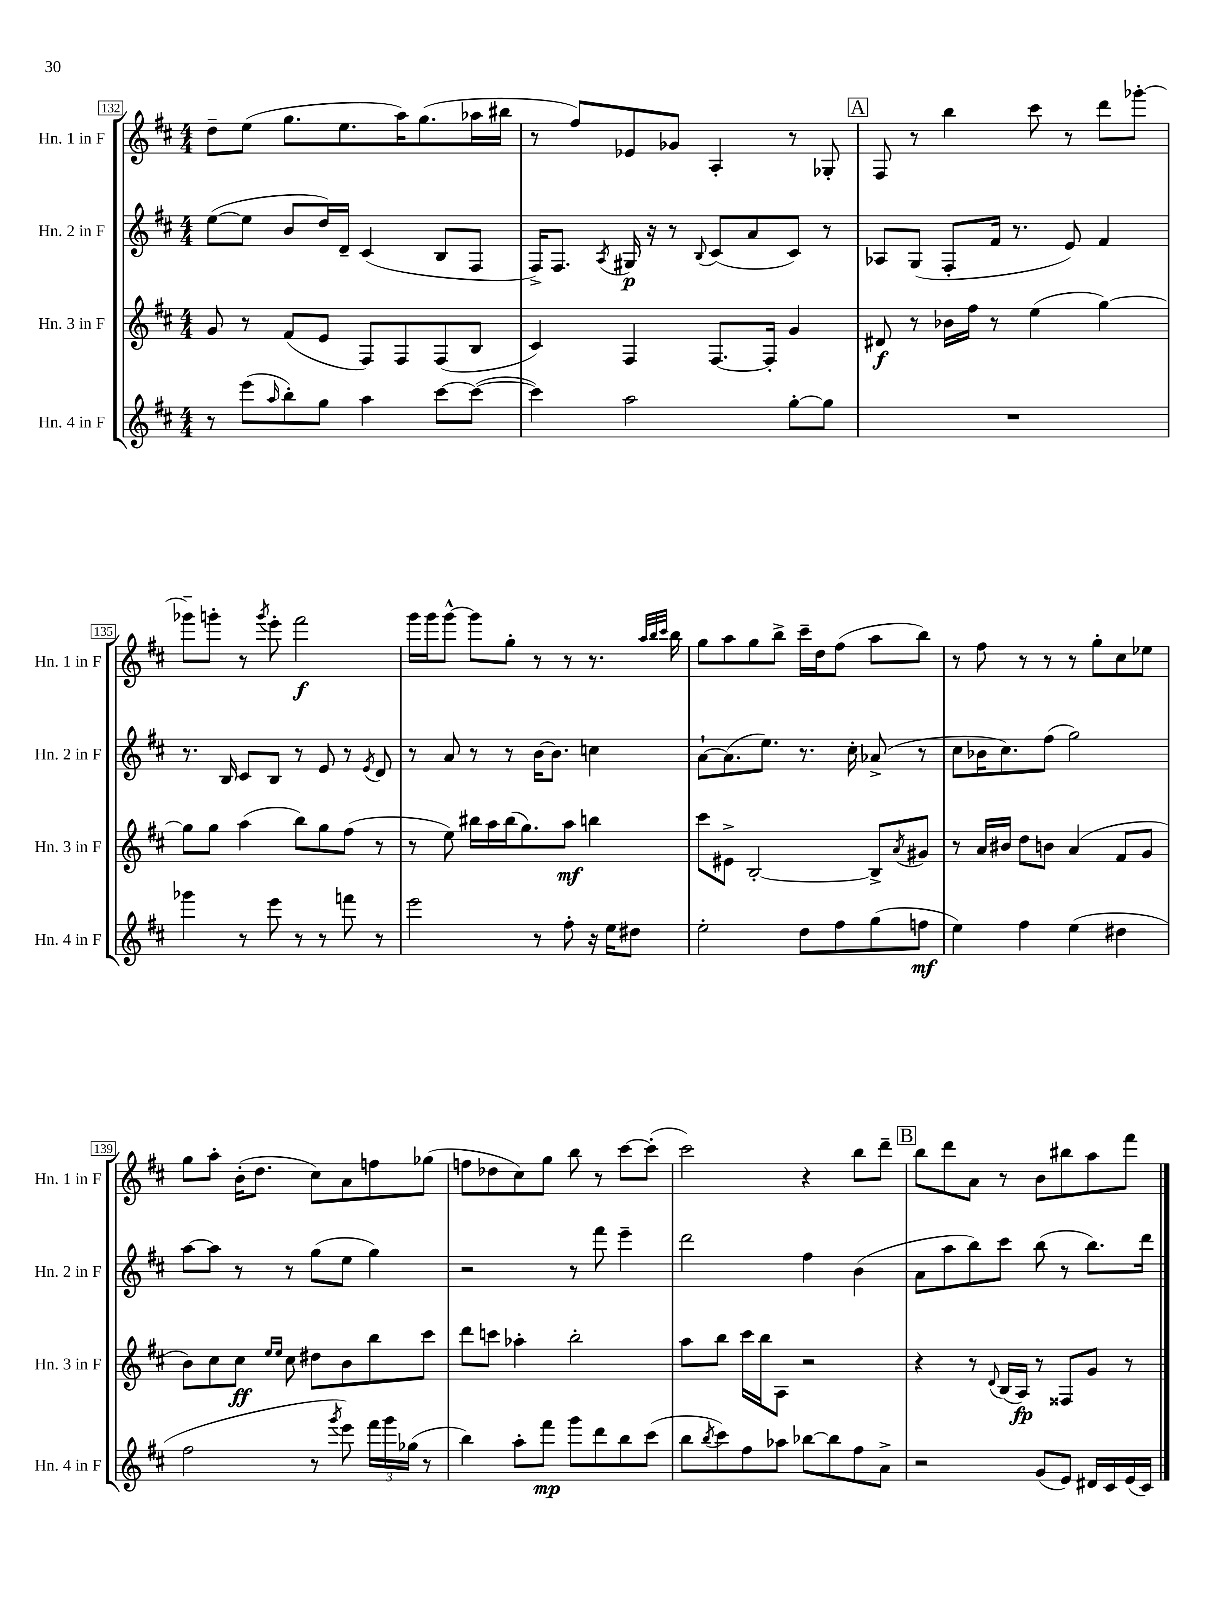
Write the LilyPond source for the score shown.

<<
\new StaffGroup <<
\new Staff = "s0" \with { instrumentName = "Hn. 1 in F" shortInstrumentName = "Hn. 1 in F" } {
    \clef treble \key d \major \numericTimeSignature \time 4/4
    d''8-- e''8( g''8. e''8. a''16) g''8.( aes''16 bis''16 |
    r8 fis''8) ees'8 ges'8 a4-. r8 ges8-. |
    \mark \markup { \box "A" } fis8 r8 b''4 cis'''8 r8 d'''8 ges'''8~-. |
    ges'''8-- g'''8-. r8 \acciaccatura { g'''8 } e'''8-. fis'''2\f |
    g'''16 g'''16 g'''8~-^ g'''8 g''8-. r8 r8 r8. \grace { a''32 b''32 cis'''32 } b''16 |
    g''8 a''8 g''8 b''8-> cis'''16-- d''16 fis''8( a''8 b''8) |
    r8 fis''8 r8 r8 r8 g''8-. cis''8 ees''8 |
    g''8 a''8-. b'16-.( d''8. cis''8) a'8 f''8 ges''8( |
    f''8 des''8 cis''8) g''8 b''8 r8 cis'''8~ cis'''8-.( |
    cis'''2) r4 b''8 d'''8-- |
    \mark \markup { \box "B" } b''8 d'''8 a'8 r8 b'8 bis''8 a''8 fis'''8 \bar "|." |
}
\new Staff = "s1" \with { instrumentName = "Hn. 2 in F" shortInstrumentName = "Hn. 2 in F" } {
    \clef treble \key d \major \numericTimeSignature \time 4/4
    e''8~( e''8 b'8 d''16) d'16-- cis'4( b8 fis8 |
    fis16->) fis8. \acciaccatura { a8 } gis16\p r16 r8 \appoggiatura { b8 } cis'8( a'8 cis'8) r8 |
    \mark \markup { \box "A" } aes8 g8( fis8-. fis'16 r8. e'8) fis'4 |
    r8. b16 cis'8 b8 r8 e'8 r8 \acciaccatura { e'8 } d'8 |
    r8 a'8 r8 r8 b'16~ b'8. c''4 |
    a'8~-! a'8.( e''8.) r8. cis''16-. aes'8->( r8 |
    cis''8 bes'16 cis''8.) fis''8( g''2) |
    a''8~ a''8 r8 r8 g''8( e''8 g''4) |
    r2 r8 fis'''8 e'''4-- |
    d'''2 fis''4 b'4( |
    \mark \markup { \box "B" } a'8 a''8 b''8) cis'''8 b''8( r8 b''8.) d'''16 \bar "|." |
}
\new Staff = "s2" \with { instrumentName = "Hn. 3 in F" shortInstrumentName = "Hn. 3 in F" } {
    \clef treble \key d \major \numericTimeSignature \time 4/4
    g'8 r8 fis'8( e'8 fis8) fis8 fis8( b8 |
    cis'4) fis4 fis8.~ fis16-. g'4 |
    \mark \markup { \box "A" } dis'8\f r8 bes'16 fis''16 r8 e''4( g''4~) |
    g''8 g''8 a''4( b''8) g''8 fis''8( r8 |
    r8 e''8) bis''16 a''16 bis''16( g''8.) a''8\mf b''4 |
    cis'''8 eis'8-> b2~-. b8-> \acciaccatura { a'8 } gis'8 |
    r8 a'16 bis'16 d''8 b'8 a'4( fis'8 g'8 |
    b'8) cis''8 cis''8\ff \grace { e''16 e''16 } cis''8 dis''8 b'8 b''8 cis'''8 |
    d'''8 c'''8 aes''4-. b''2-. |
    a''8 b''8 cis'''16 b''16 a8 r2 |
    \mark \markup { \box "B" } r4 r8 \appoggiatura { d'8 } b16( a16\fp) r8 fisis8 g'8 r8 \bar "|." |
}
\new Staff = "s3" \with { instrumentName = "Hn. 4 in F" shortInstrumentName = "Hn. 4 in F" } {
    \clef treble \key d \major \numericTimeSignature \time 4/4
    r8 e'''8( \grace { a''16 } b''8-.) g''8 a''4 cis'''8~ cis'''8~( |
    cis'''4) a''2 g''8~-. g''8 |
    \mark \markup { \box "A" } R1 |
    ges'''4 r8 e'''8 r8 r8 f'''8 r8 |
    e'''2 r8 fis''8-. r16 e''16 dis''8 |
    e''2-. d''8 fis''8 g''8( f''8\mf |
    e''4) fis''4 e''4( dis''4 |
    fis''2 r8 \acciaccatura { g'''8 } e'''8) \tuplet 3/2 { fis'''16 g'''16 ges''16( } r8 |
    b''4) a''8-. fis'''8\mp g'''8 d'''8 b''8 cis'''8( |
    b''8 \acciaccatura { b''8 } cis'''8) fis''8 aes''8 bes''8~ bes''8 fis''8 a'8-> |
    \mark \markup { \box "B" } r2 g'8( e'8) dis'16 cis'16 e'16( cis'16) \bar "|." |
}
>>
>>
\layout { \context { \Score currentBarNumber = #132 \override BarNumber.stencil = #(make-stencil-boxer 0.1 0.3 ly:text-interface::print) } }
